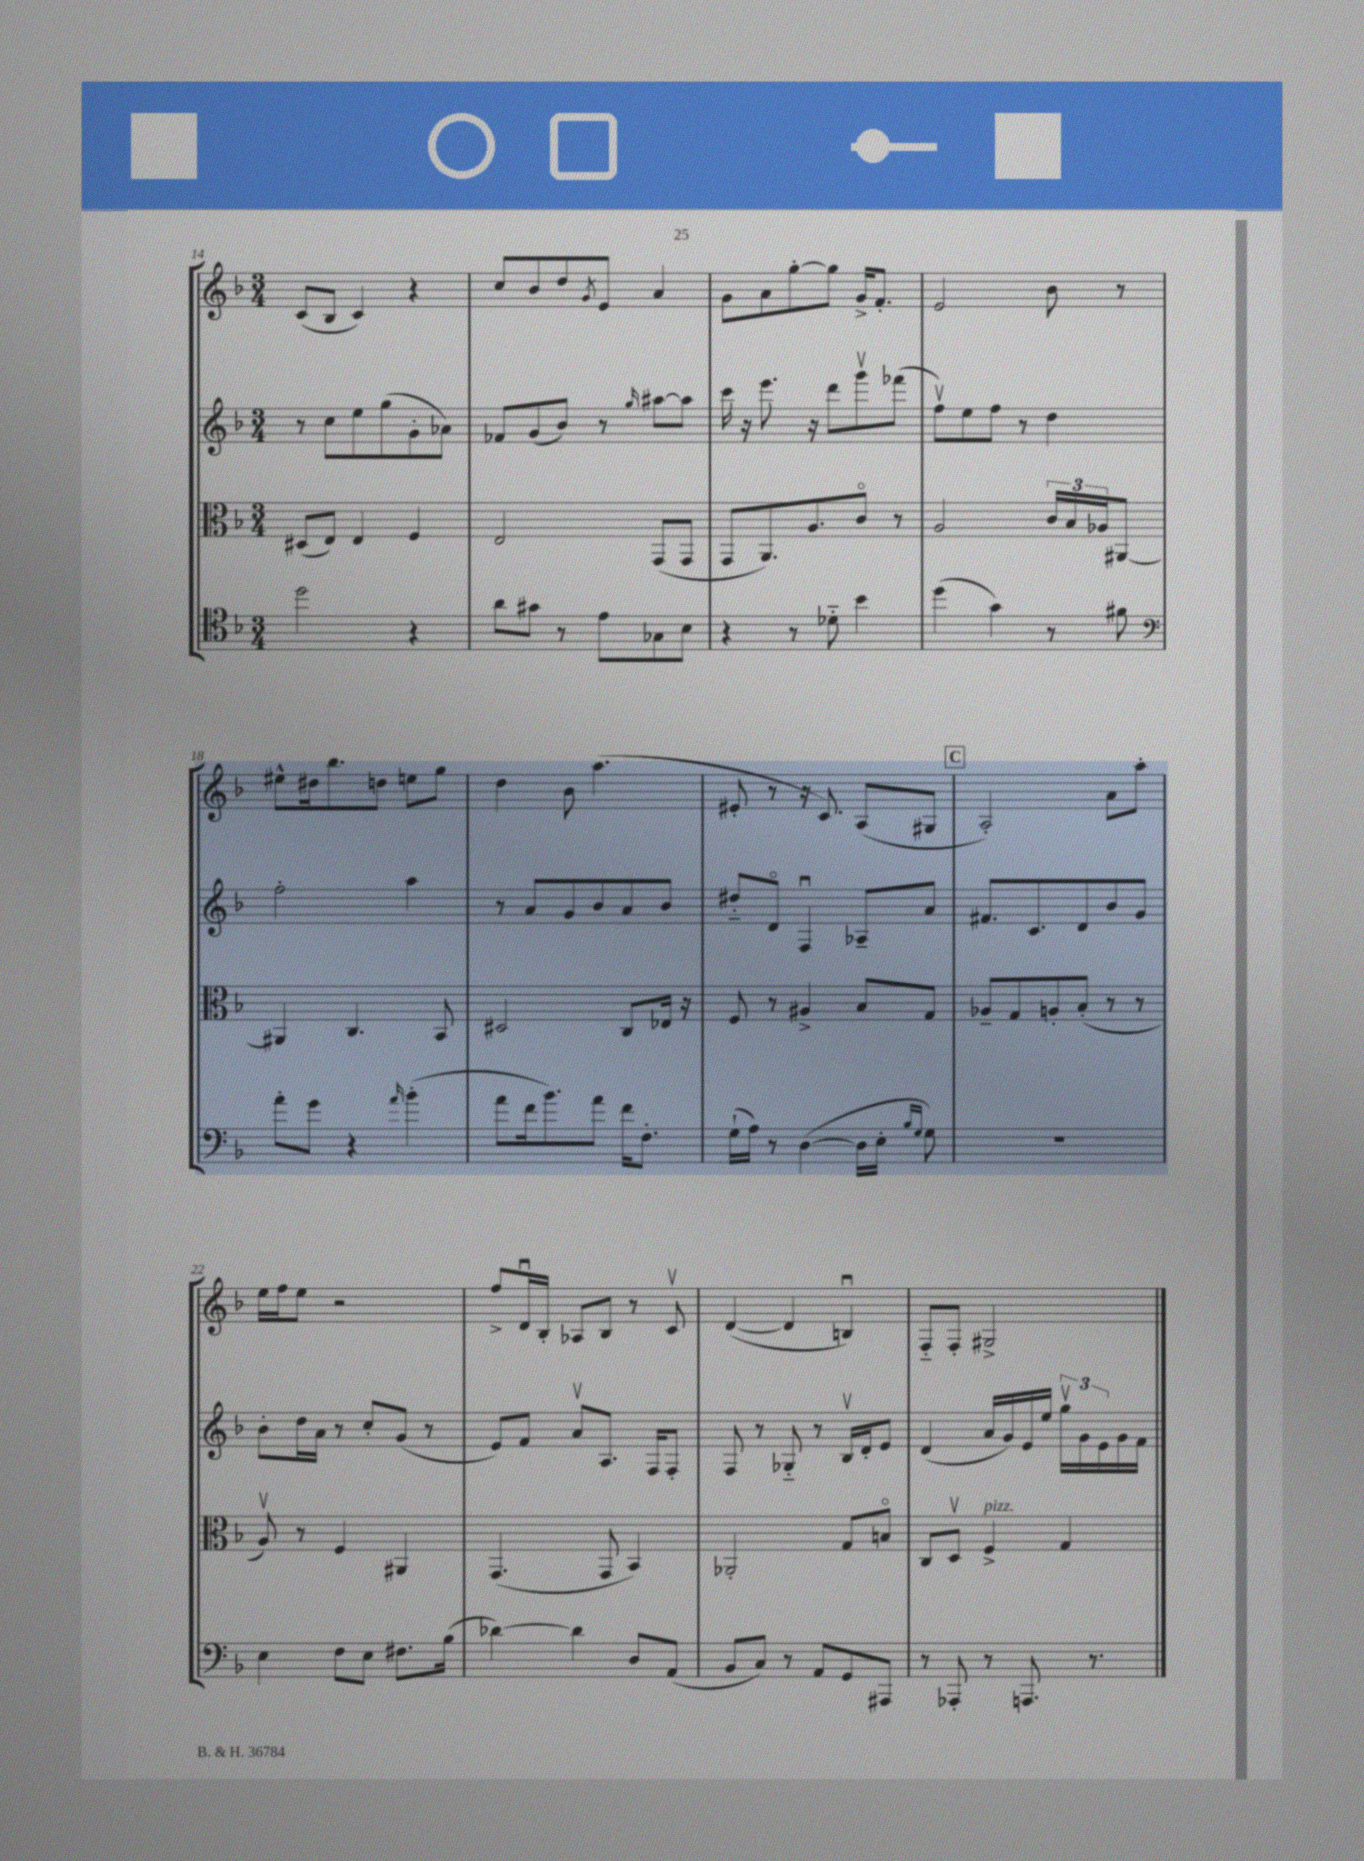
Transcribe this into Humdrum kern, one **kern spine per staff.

**kern	**kern	**kern	**kern
*part4	*part3	*part2	*part1
*staff4	*staff3	*staff2	*staff1
*clefC4	*clefC3	*clefG2	*clefG2
*k[b-]	*k[b-]	*k[b-]	*k[b-]
*M3/4	*M3/4	*M3/4	*M3/4
=14	=14	=14	=14
2dd\	(8D#X/L	8r	(8c/L
.	8E/J)	8cc\L	8B-/J
.	4E/	8ee\	4c/)
.	.	(8gg\	.
4r	4F/	8g'\	4r
.	.	8a-X\J)	.
=15	=15	=15	=15
8a\L	2E/	8f-X/L	8cc/L
8g#X\J	.	(8g/	8b-/
8r	.	8b-/J)	8dd/
.	.	.	8qg/
8e\L	.	8r	8e/J
.	.	16qqgg/	.
8G-X\	(8GG/L	[8aa#X\L	4a/
8B-\J	8GG/J	8aa#\J]	.
=16	=16	=16	=16
4r	8GG/L	16ccc\	8g\L
.	.	16r	.
.	8.AA/)	8.eee\	8a\
8r	.	.	[8gg'\
.	8.A/	16r	.
8d-X\	.	8ddd\L	8gg\J]
4b-\	8c/J	8gggv\	16g^/KL
.	.	.	8.f'/J
.	8r	(8fff-X\J	.
=17	=17	=17	=17
(4dd\	2A/	8ffv\L)	2e/
.	.	8ee\	.
4g\)	.	8ff\J	.
.	.	8r	.
8r	24c/LL	4dd\	8b-\
.	24B-/	.	.
.	24A-X/J	.	.
8f#X\	[8AA#X/J	.	8r
!!LO:LB:g=z
=18	=18	=18	=18
*clefF4	*	*	*
8a'\L	4AA#X/]	2ff'\	8ee#X^^\L
8g\J	.	.	16dd#X\k
.	.	.	8.bb-\
4r	4.C/	.	.
.	.	.	8ddn\J
16qqa/	.	.	.
(4b-'\	.	4aa\	8een\L
.	8BB-/	.	8gg\J
=19	=19	=19	=19
8a\L	2D#X/	8r	4dd\
16f\k	.	8a/L	.
8.b-\)	.	.	.
.	.	8g/	8b-\
8a\J	.	8b-/	(4.aa\
16f\KL	8C/L	8a/	.
8.F'\J	.	.	.
.	16E-X/Jk	8b-/J	.
.	16r	.	.
=20	=20	=20	=20
(16G`\LL	8F/	8dd#X/L	8e#X'/
16A\JJ)	.	.	.
8r	8r	8d/J	8r
([4D\	4A#X^/	4Fu/	16r
.	.	.	8.c/)
16D\LL]	8B-/L	8A-X~/L	(8A/L
16E'\JJ	.	.	.
16qqB-/LL	.	.	.
16qqG/JJ	.	.	.
8G\)	8G/J	8a/J	8G#X/J
!!LO:REH:place=s1:t=C
=21	=21	=21	=21
2.r	8A-X~/L	8.f#X/L	2A'/)
.	8G/	.	.
.	.	8.c/	.
.	8An'/	.	.
.	(8B-'/J	8d/	.
.	8r	8b-/	8a\L
.	8r	8g/J	8aa'\J
!!LO:LB:g=z
=22	=22	=22	=22
4E\	8Av/)	8b-'\L	16ee\LL
.	.	.	16ff\J
.	8r	16dd\L	8ee\J
.	.	16a\JJ	.
8F\L	4F/	8r	2r
8E\J	.	8cc'/L	.
8.F#X\L	4AA#X/	(8g/J	.
.	.	8r	.
(16B-\Jk	.	.	.
=23	=23	=23	=23
[4d-X\)	(4.GG/	8e/L)	8ff^/L
.	.	8f/J	16du/L
.	.	.	16B-'/JJ
4d-\]	.	8av/L	8A-X/L
.	8GG/	8.A/J	8B-/J
8D/L	4BB-/)	.	8r
.	.	16F/KL	.
(8AA/J	.	8F'/J	8cv/
=24	=24	=24	=24
8BB-/L	2AA-X'/	8F/	([4d/
8C/J)	.	8r	.
8r	.	8G-X/	4d/]
8AA/L	.	8r	.
8GG/	8G/L	16B-v/LL	4Bnu/)
.	.	16d'/J	.
8AAA#X/J	8Bn/J	8e/J	.
=25	=25	=25	=25
8r	8C/L	(4d/	8F/L
8AAA-X'/	8Dv/J	.	8F'/J
!	!LO:TX:a:i:t=pizz.	!	!
8r	4F^/	16a/LL	2G#X^/
.	.	16g/)	.
8.AAAn/	.	16e/	.
.	.	16ee/JJ	.
.	4G/	24ggv\LL	.
.	.	24g\	.
8.r	.	.	.
.	.	24e\	.
.	.	16g\	.
.	.	16f\JJ	.
==	==	==	==
*-	*-	*-	*-
